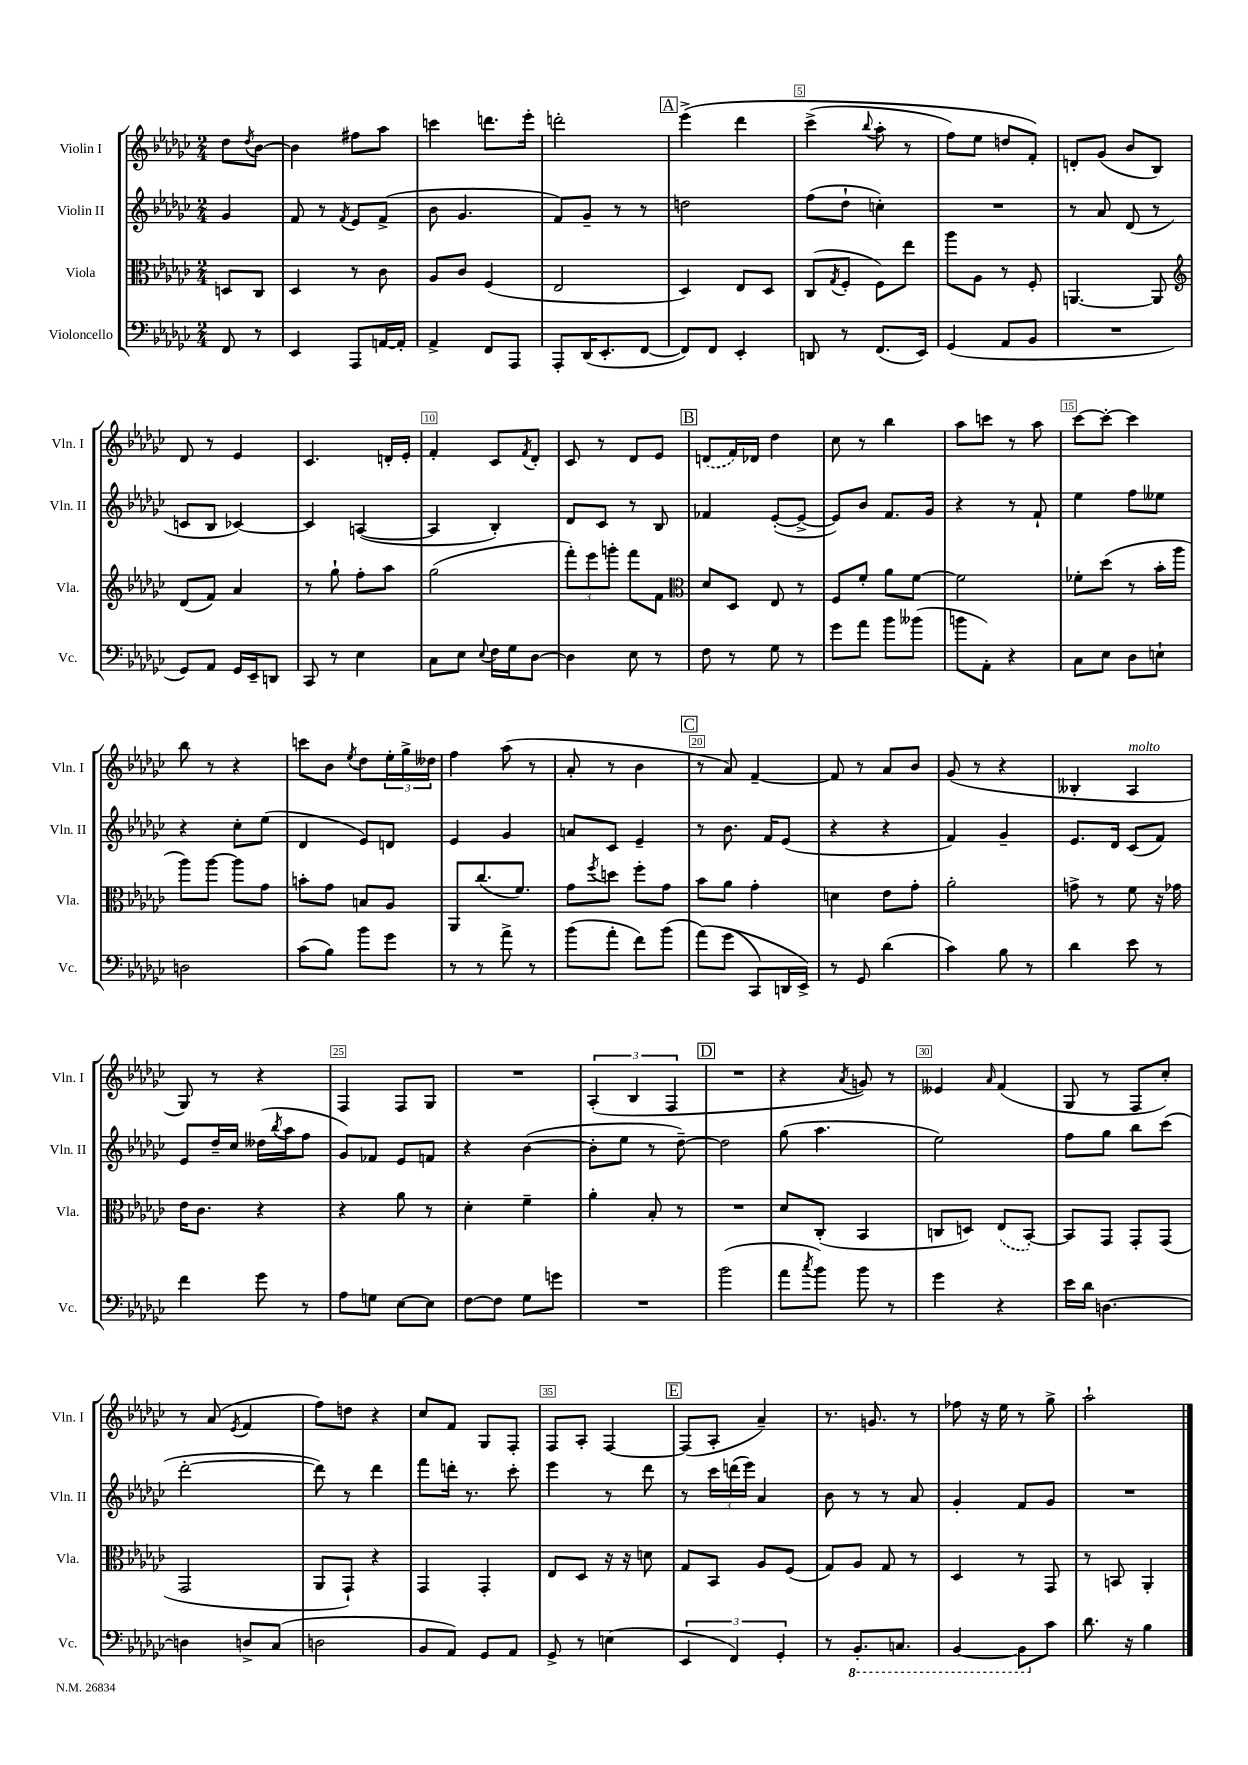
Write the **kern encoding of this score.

**kern	**kern	**kern	**kern
*staff4	*staff3	*staff2	*staff1
*clefF4	*clefC3	*clefG2	*clefG2
*k[b-e-a-d-g-c-]	*k[b-e-a-d-g-c-]	*k[b-e-a-d-g-c-]	*k[b-e-a-d-g-c-]
*M2/4	*M2/4	*M2/4	*M2/4
8FF/	8D/L	4g-/	8dd-\L
.	.	.	8qdd-/
8r	8C-/J	.	[8b-\J
=	=	=	=
4EE-/	4D-/	8f/	4b-\]
.	.	8r	.
.	.	8qf/	.
8AAA-/L	8r	8e-/L	8ff#\L
[16AA/L	8c-\	(8f^/J	8aa-\J
16AA'/]JJ	.	.	.
=	=	=	=
4AA-^/	8A-/L	8b-\	4ccc\
.	8c-/J	4.g-/	.
8FF/L	(4F/	.	8.ddd\L
8AAA-/J	.	.	.
.	.	.	16eee-'\Jk
=	=	=	=
8AAA-'/L	2E-/	8f/L)	2ddd'\
(16DD-/K	.	8g-~/J	.
8.EE-'/	.	.	.
.	.	8r	.
[8FF/J	.	8r	.
=	=	=	=
8FF/]L)	4D-/)	2dd\	&(4eee-^\
8FF/J	.	.	.
4EE-'/	8E-/L	.	4ddd-\
.	8D-/J	.	.
=	=	=	=
8DD/	(8C-/L	(8ff\L	(4ccc-^\
.	8qG-/	.	.
8r	8F'/J	8dd-`\J	.
.	.	.	8qqbb-/
(8.FF/L	8F\L)	4cc'\)	8aa-'\
.	8ee-\J	.	8r
16EE-/Jk)	.	.	.
=	=	=	=
(4GG-/	8aa-\L	2r	8ff\L)
.	8A-\J	.	8ee-\J
8AA-/L	8r	.	8dd/L
8BB-/J	8F'/	.	8f'/J&)
=	=	=	=
2r	[4.AA/	8r	8d'/L
.	.	8a-/	(8g-/J
.	.	(8d-/	8b-/L
.	8AA/]	8r	8B-/J)
=	=	=	=
*	*clefG2	*	*
8GG-/L)	(8d-/L	8c/L	8d-/
8AA-/J	8f/J)	8B-/J	8r
16GG-/LL	4a-/	[4c-/)	4e-/
16EE-~/J	.	.	.
8DD/J	.	.	.
=	=	=	=
8CC-/	8r	4c-/]	4.c-/
8r	8gg-`\	.	.
4E-\	8ff'\L	([4A/	.
.	8aa-\J	.	16d'/LL
.	.	.	16e-'/JJ
=	=	=	=
8C-\L	(2gg-\	4A/]	4f'/
8E-\J	.	.	.
8qqE-/	.	.	.
16F\LL	.	4B-'/)	8c-/L
16G-\J	.	.	.
.	.	.	8qf/
[8D-\J	.	.	8d-'/J
=	=	=	=
4D-\]	12fff'\L)	8d-/L	8c-/
.	12eee-\	.	.
.	.	8c-/J	8r
.	12ggg'\J	.	.
8E-\	8fff\L	8r	8d-/L
8r	8f\J	8B-/	8e-/J
=	=	=	=
*	*clefC3	*	*
8F\	8d-/L	4f-/	(8d/L
8r	8D-/J	.	16f/L)
.	.	.	16d-/JJ
8G-\	8E-/	([8e-'/L	4dd-\
8r	8r	8e-^/_J	.
=	=	=	=
8g-\L	8F/L	8e-/]L)	8cc-\
8a-\J	8f'/J	8b-/J	8r
8b-\L	8a-\L	8.f/L	4bb-\
(8b--\J	[8f\J	.	.
.	.	16g-/Jk	.
=	=	=	=
8b\L	2f\]	4r	8aa-\L
8AA-'\J)	.	.	8ccc\J
4r	.	8r	8r
.	.	8f`/	8aa-\
=	=	=	=
8C-\L	8f-'\L	4ee-\	[8ccc-\L
8E-\J	(8dd-\J	.	8ccc-'\_J
8D-\L	8r	8ff\L	4ccc-\]
8E`\J	16b-'\LL	8ee--\J	.
.	16aa-\JJ	.	.
=	=	=	=
2D\	8aa-\L)	4r	8bb-\
.	[8aa-\J	.	8r
.	8aa-\]L	8cc-'\L	4r
.	8g-\J	(8ee-\J	.
=	=	=	=
(8c-\L	8b'\L	4d-/	8ccc\L
8B-\J)	8g-\J	.	8b-\J
.	.	.	8qee-/
8b-\L	8B/L	8e-/L)	8dd-\L
8g-\J	8A-/J	8d/J	24ee-'\L
.	.	.	24gg-^\
.	.	.	24dd--\JJ
=	=	=	=
8r	8AA-/L	4e-/	4ff\
8r	(8.cc-/	.	.
8a-^\	.	4g-/	(8aa-\
.	8.f/J)	.	.
8r	.	.	8r
=	=	=	=
(8b-\L	8g-\L	8a/L	8a-'/
.	8qff/	.	.
8a-'\J	8dd\J	8c-/J	8r
8f\L)	8ff'\L	4e-~/	4b-\
(8b-\J	8g-\J	.	.
=	=	=	=
&(8a-\L)	8b-\L	8r	8r
(8g-\J	8a-\J	8.b-\	8a-/)
8CC-/L)	4g-'\	.	[4f~/
.	.	16f/LK	.
16DD/L	.	(8e-/J	.
16EE-^/JJ&)	.	.	.
=	=	=	=
8r	4d\	4r	8f/]
8GG-/	.	.	8r
(4d-\	8e-\L	4r	8a-/L
.	8g-'\J	.	8b-/J
=	=	=	=
4c-\)	2a-'\	4f/)	(8g-/
.	.	.	8r
8B-\	.	4g-~/	4r
8r	.	.	.
=	=	=	=
4d-\	8g^\	8.e-/L	4B--'/
.	8r	.	.
.	.	16d-/Jk	.
8e-\	8f\	(8c-/L	4A-/
8r	16r	8f/J)	.
.	16g-\	.	.
=	=	=	=
4f\	16e-\LK	8e-/L	8G-/)
.	8.c-\J	.	.
.	.	16dd-~/L	8r
.	.	16cc-/JJ	.
8g-\	4r	(16dd--\LL	4r
.	.	8qbb-/	.
.	.	16aa-\J	.
8r	.	8ff\J	.
=	=	=	=
8A-\L	4r	8g-/L)	4F/
8G\J	.	8f-/J	.
[8E-\L	8a-\	8e-/L	8F/L
8E-\]J	8r	8f/J	8G-/J
=	=	=	=
[8F\L	4d-'\	4r	2r
8F\]J	.	.	.
8G-\L	4f~\	([4b-\	.
8g\J	.	.	.
=	=	=	=
2r	4a-'\	8b-'\]L	(6A-'/
.	.	8ee-\J	.
.	.	.	6B-/
.	8B-'/	8r	.
.	.	.	6F/
.	8r	[8dd-~\)	.
=	=	=	=
(2b-\	2r	2dd-\]	2r
=	=	=	=
8a-\L	8d-/L	(8gg-\	4r
8qcc-/	.	.	.
8b-\J)	(8C-'/J	4.aa-\	.
.	.	.	8qa-/
8b-\	4BB-/	.	8g/)
8r	.	.	8r
=	=	=	=
4g-\	8C/L	2ee-\)	4e--/
.	8D/J)	.	.
.	.	.	16qqa-/
4r	(8E-/L	.	(4f/
.	[8BB-'/J)	.	.
=	=	=	=
16e-\LL	8BB-/]L	8ff\L	8G-/
16d-\JJ	.	.	.
[4.D\	8GG-/J	8gg-\J	8r
.	8GG-'/L	8bb-\L	8F/L
.	(8GG-/J	(8ccc-\J	8cc-'/J)
=	=	=	=
4D\]	2GG-/	[2ddd-'\	8r
.	.	.	(8a-/
.	.	.	8qe-/
8D^/L	.	.	4f/
(8C-/J	.	.	.
=	=	=	=
2D\	8AA-/L	8ddd-\])	8ff\L)
.	8GG-`/J)	8r	8dd\J
.	4r	4ddd-\	4r
=	=	=	=
8BB-/L	4GG-/	8fff\L	8cc-/L
8AA-/J)	.	16ddd'\Jk	8f/J
.	.	8.r	.
8GG-/L	4GG-'/	.	8G-/L
8AA-/J	.	8ccc-'\	8F'/J
=	=	=	=
8GG-^/	8E-/L	4eee-\	8F/L
8r	8D-/J	.	8A-'/J
(4E\	16r	8r	[4F/
.	16r	.	.
.	8d\	8ddd-\	.
=	=	=	=
6EE-/	8G-/L	8r	(8F/]L
.	8BB-/J	24ccc-\LL	8A-'/J
6FF/)	.	(24ddd\	.
.	.	24eee-\JJ)	.
.	8A-/L	4a-/	4a-~/)
6GG-'/	.	.	.
.	(8F/J	.	.
=	=	=	=
8r	8G-/L)	8b-\	8.r
8.BBB-'/L	8A-/J	8r	.
.	.	.	8.g/
.	8G-/	8r	.
8.CC/J	.	.	.
.	8r	8a-/	8r
=	=	=	=
[4BBB-/	4D-/	4g-'/	8ff-\
.	.	.	16r
.	.	.	16ee-\
8BBB-\]L	8r	8f/L	8r
8c-\J	8GG-/	8g-/J	8gg-^\
=	=	=	=
8.d-\	8r	2r	2aa-`\
.	8BB/	.	.
16r	.	.	.
4B-\	4AA-'/	.	.
==	==	==	==
*-	*-	*-	*-
